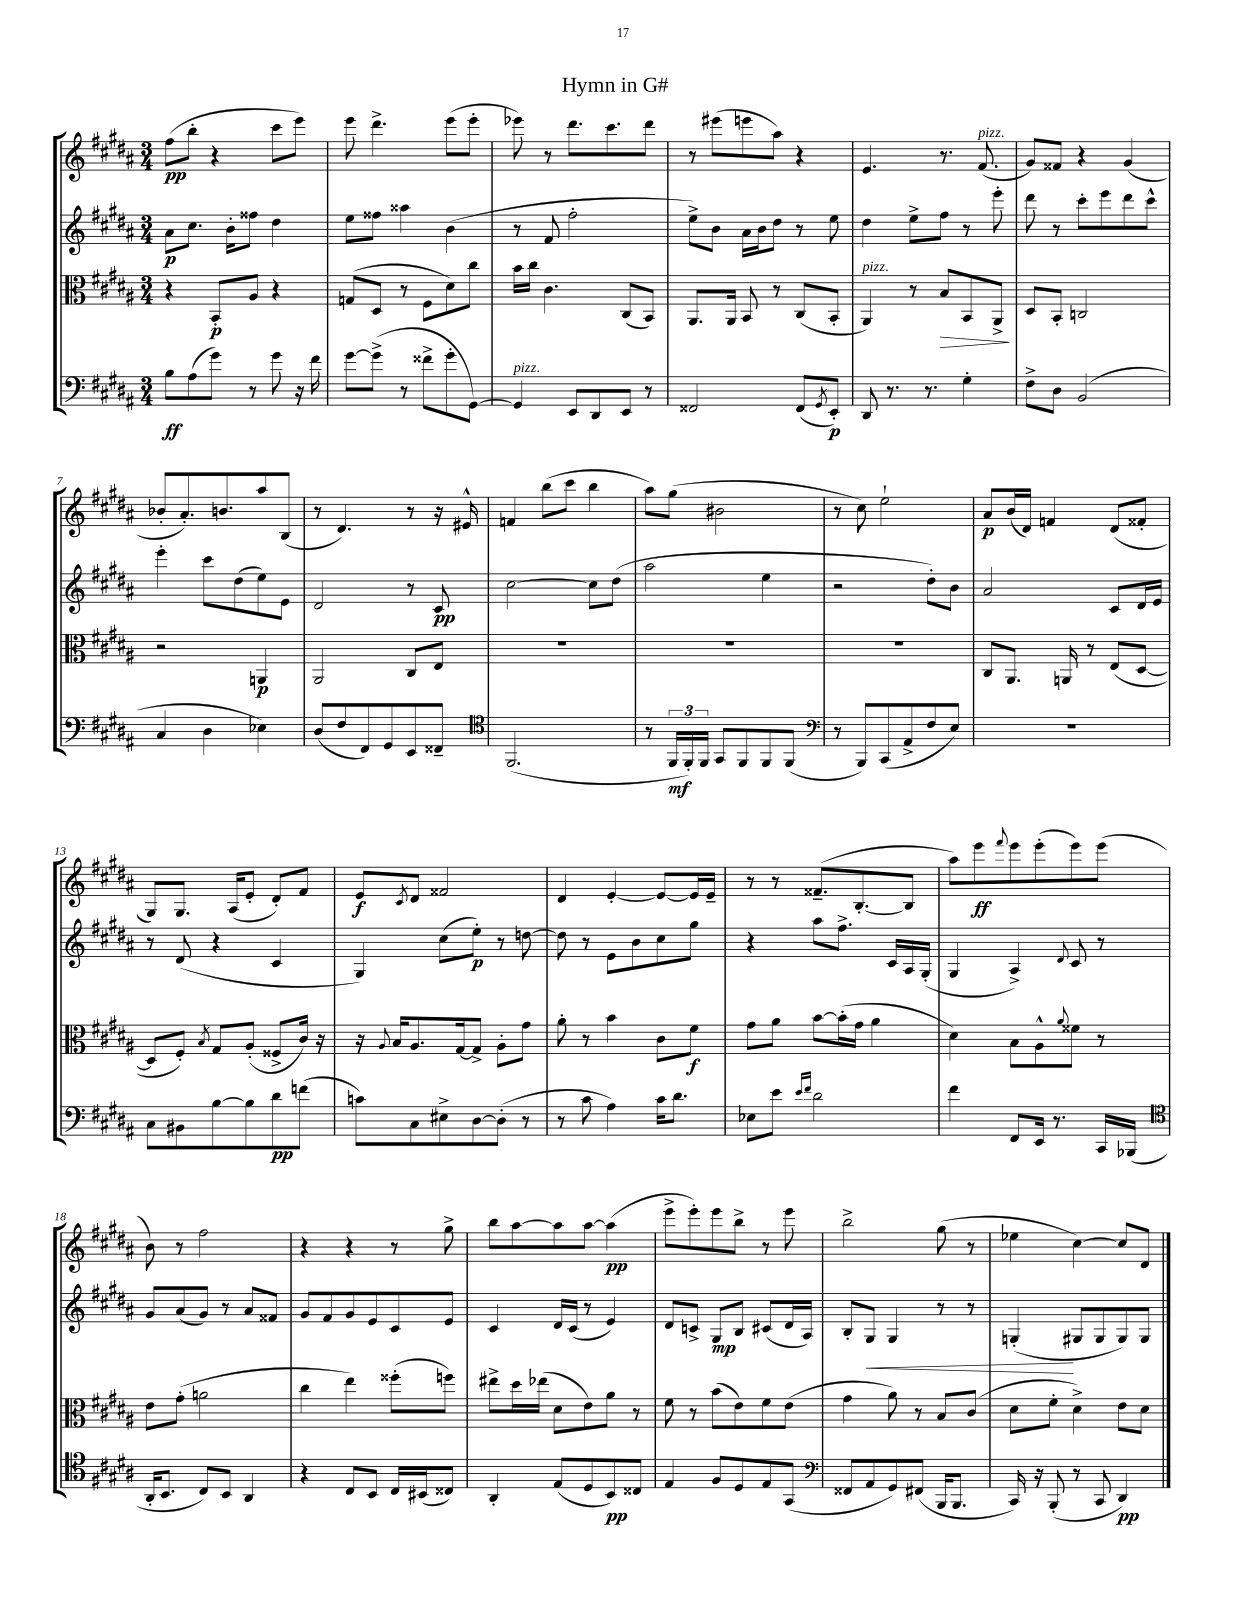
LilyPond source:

\header { title = "Hymn in G#" }
<<
\new StaffGroup <<
\new Staff = "s0" {
    \clef treble \key b \major \numericTimeSignature \time 3/4
    fis''8\pp( b''8-. r4 cis'''8 e'''8) |
    e'''8 dis'''4.-> e'''8( e'''8-. |
    ees'''8) r8 dis'''8. cis'''8. dis'''8 |
    r8 eis'''8( e'''8 ais''8) r4 |
    e'4. r8. fis'8.^\markup { \italic "pizz." }( |
    gis'8) fisis'8 r4 gis'4( |
    bes'8-. ais'8.-.) b'8. ais''8 b8( |
    r8 dis'4.) r8 r16 eis'16-^ |
    f'4 b''8( cis'''8 b''4 |
    ais''8) gis''8( bis'2 |
    r8 cis''8) e''2-! |
    ais'8\p b'16( dis'16) f'4 dis'8( fisis'8-. |
    gis8) gis8. ais16( e'8-. dis'8-.) fis'8 |
    e'8\f \acciaccatura { cis'8 } dis'8 fisis'2 |
    dis'4 e'4~-. e'8~ e'16 e'16-- |
    r8 r8 fisis'8.--( b8.~-. b8 |
    ais''8) e'''8\ff \appoggiatura { fis'''8 } e'''8 e'''8-.( e'''8) e'''8( |
    b'8) r8 fis''2 |
    r4 r4 r8 gis''8-> |
    b''8 ais''8~ ais''8 ais''8~ ais''4\pp( |
    e'''8-> e'''8-.) e'''8 b''8-> r8 e'''8 |
    b''2-> gis''8( r8 |
    ees''4 cis''4~) cis''8 dis'8 \bar "|." |
}
\new Staff = "s1" {
    \clef treble \key b \major \numericTimeSignature \time 3/4
    ais'8\p cis''8. b'16-. fisis''8 dis''4 |
    e''8 fisis''8 aisis''4 b'4( |
    r8 fis'8 fis''2-. |
    e''8->) b'8 ais'16 b'16 dis''8 r8 e''8 |
    dis''4 e''8-> fis''8 r8 e'''8-. |
    dis'''8 r8 cis'''8-. e'''8 dis'''8 cis'''8-^ |
    e'''4-. cis'''8 dis''8( e''8) e'8 |
    dis'2 r8 cis'8\pp |
    cis''2~ cis''8 dis''8( |
    ais''2 e''4 |
    r2 dis''8-.) b'8 |
    ais'2 cis'8 dis'16 e'16 |
    r8 dis'8( r4 cis'4 |
    gis4) cis''8( e''8-.\p) r8 d''8~ |
    d''8 r8 e'8 b'8 cis''8 gis''8 |
    r4 ais''8 fis''8.-> cis'16 ais16 gis16-.( |
    gis4 ais4->) \appoggiatura { dis'8 } cis'8 r8 |
    gis'8 ais'8( gis'8) r8 ais'8 fisis'8 |
    gis'8 fis'8 gis'8 e'8 cis'8 e'8 |
    cis'4 dis'16 cis'16( r8 e'4) |
    dis'8 c'8-> gis8\mp b8 cis'8( dis'16 ais16) |
    b8-. gis8\< gis4 r8 r8 |
    g4-.\!( gis8 gis8 gis8) gis8 \bar "|." |
}
\new Staff = "s2" {
    \clef alto \key b \major \numericTimeSignature \time 3/4
    r4 b,8-.\p ais8 r4 |
    g8( dis8 r8 fis8 dis'8) cis''8 |
    b'16 cis''16 cis'4. cis8( b,8) |
    ais,8. ais,16 b,8 r8 cis8( b,8-. |
    ais,4^\markup { \italic "pizz." }) r8 b8\> b,8 ais,8->\! |
    dis8 b,8-. c2 |
    r2 a,4\p |
    ais,2 cis8 e8 |
    R2. |
    R2. |
    R2. |
    cis8 ais,8. a,16 r8 e8( dis8~ |
    dis8 fis8-.) \acciaccatura { b8 } gis8 ais8-.( fisis8-> cis'16) r16 |
    r16 \appoggiatura { ais8 } b16 ais8. gis16~ gis8-> ais8-. gis'8 |
    ais'8-. r8 b'4 cis'8 fis'8\f |
    gis'8 ais'8 b'8~ b'16-.( gis'16 ais'4 |
    dis'4) b8 ais8-^ \appoggiatura { ais'8 } fisis'8 r8 |
    e'8 gis'8-.( a'2 |
    cis''4 e''4) fisis''8-.( f''8) |
    eis''8-> dis''16 ees''16( dis'8 e'8) ais'8 r8 |
    fis'8 r8 b'8( e'8) fis'8 e'8( |
    gis'4 ais'8) r8 b8 cis'8( |
    dis'8 fis'8-. dis'4->) e'8 dis'8 \bar "|." |
}
\new Staff = "s3" {
    \clef bass \key b \major \numericTimeSignature \time 3/4
    b8\ff ais8( gis'8) r8 gis'8 r16 fis'16 |
    gis'8~ gis'8->( r8 fisis'8-> gis'8-. gis,8~) |
    gis,4^\markup { \italic "pizz." } e,8 dis,8 e,8 r8 |
    fisis,2 fisis,8( \acciaccatura { gis,8 } e,8-.\p) |
    dis,8 r8. r8. gis4-. |
    fis8-> dis8 b,2( |
    cis4 dis4 ees4) |
    dis8( fis8 fis,8) gis,8 e,8 fisis,8-- |
    \clef tenor fis,2.( |
    r8 \tuplet 3/2 { fis,16\mf fis,16-.) fis,16 } gis,8 fis,8 fis,8 fis,8( |
    \clef bass r8 b,,8) cis,8( ais,8-> fis8 e8) |
    R2. |
    cis8 bis,8 b8~ b8 dis'8\pp f'8( |
    c'8) cis8 eis8-> dis8~ dis8-.( r8 |
    r8 cis'8 ais4) cis'16 dis'8. |
    ees8 e'8 \grace { e'16 fis'16 } dis'2 |
    fis'4 fis,8 e,16 r8. cis,16 bes,,16( |
    \clef tenor ais,16-. b,8. cis8) b,8 ais,4 |
    r4 cis8 b,8 cis16 bis,16( cisis8) |
    ais,4-. e8( dis8 b,8\pp) cisis8 |
    e4 fis8 dis8 e8 gis,8( |
    \clef bass fisis,8 ais,8 gis,8) fis,8( b,,16 b,,8. |
    cis,16) r16 b,,8-.( r8 cis,8 dis,4\pp) \bar "|." |
}
>>
>>
